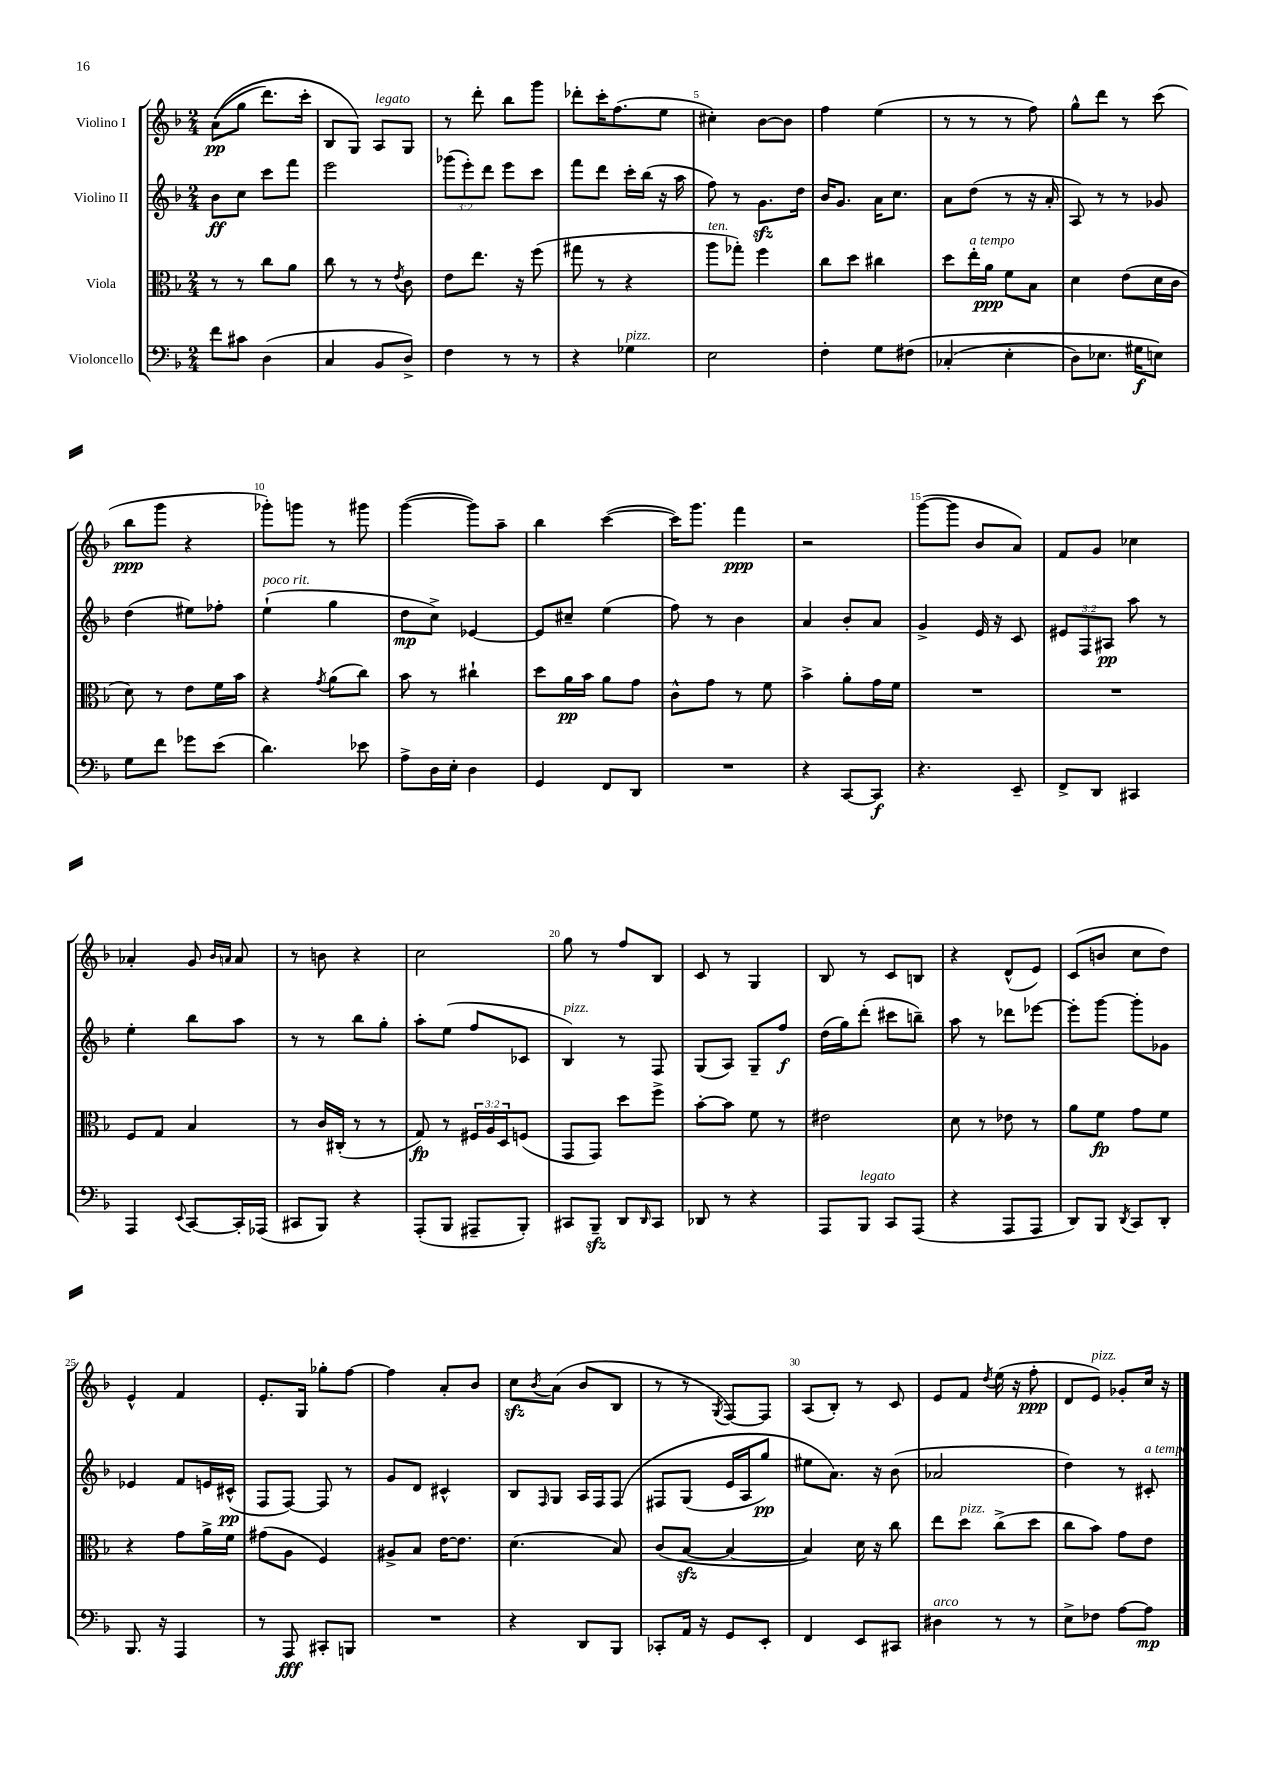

**kern	**kern	**kern	**kern
*staff4	*staff3	*staff2	*staff1
*clefF4	*clefC3	*clefG2	*clefG2
*k[b-]	*k[b-]	*k[b-]	*k[b-]
*M2/4	*M2/4	*M2/4	*M2/4
8f\L	8r	8b-\L	&((8a\L
8c#\J	8r	8cc\J	8gg\J
(4D\	8cc\L	8ccc\L	8.ddd\L)
.	8a\J	8fff\J	.
.	.	.	16ccc'\Jk
=	=	=	=
4C/	8cc\	2eee\	8B-/L
.	8r	.	8G/J&)
8BB-/L	8r	.	8A/L
.	8qe/	.	.
8D^/J)	8c\	.	8G/J
=	=	=	=
4F\	8e\L	(12ggg-\L	8r
.	.	12eee'\)	.
.	8.ee\J	.	8ddd'\
.	.	12ddd\J	.
8r	.	8eee\L	8bb-\L
.	16r	.	.
8r	(8ff\	8ccc\J	8ggg\J
=	=	=	=
4r	8gg#\	8fff\L	8ddd-'\L
.	8r	8ddd\J	16ccc'\K
.	.	.	(8.ff\
4G-\	4r	16ccc'\LL	.
.	.	(16bb-\JJ	.
.	.	16r	8ee\J
.	.	16aa\	.
=	=	=	=
2E\	8aa\L	8ff\)	4cc#'\)
.	8gg-'\J)	8r	.
.	4ff\	8.g\L	[8b-\L
.	.	.	8b-\]J
.	.	16dd\Jk	.
=	=	=	=
4F'\	8cc\L	16b-/LK	4ff\
.	.	8.g/J	.
.	8dd\J	.	.
8G\L	4cc#\	16a\LK	(4ee\
.	.	8.cc\J	.
&(8F#\J	.	.	.
=	=	=	=
(4C-'/	8dd\L	8a\L	8r
.	16ee'\L	(8dd\J	8r
.	16a\JJ	.	.
4E'\	8f\L	8r	8r
.	8B-\J	16r	8ff\)
.	.	16a'/	.
=	=	=	=
8D\L)	4d\	8A/)	8gg^^\L
8.E-\J	.	8r	8ddd\J
.	(8e\L	8r	8r
16G#\LK	.	.	.
8E\J&)	16d\L	8g-/	(8ccc\
.	16c\JJ	.	.
=	=	=	=
8G\L	8d\)	(4dd\	8bb-\L
8f\J	8r	.	8ggg\J
8g-\L	8e\L	8ee#\L)	4r
(8e\J	16f\L	8ff-'\J	.
.	16b-\JJ	.	.
=	=	=	=
4.d\)	4r	(4ee`\	8ggg-'\L)
.	.	.	8ggg\J
.	8qg/	.	.
.	(8a\L	4gg\	8r
8e-\	8cc\J)	.	8ggg#\
=	=	=	=
8A^\L	8b-\	8dd\L	([4ggg\
16D\L	8r	8cc^\J)	.
16E'\JJ	.	.	.
4D\	4cc#`\	[4e-/	8ggg\]L)
.	.	.	8aa~\J
=	=	=	=
4GG/	8dd\L	8e-/]L	4bb-\
.	16a\L	8cc#~/J	.
.	16b-\JJ	.	.
8FF/L	8a\L	(4ee\	([4ccc\
8DD/J	8g\J	.	.
=	=	=	=
2r	8c^^\L	8ff\)	16ccc\]LK)
.	.	.	8.ggg\J
.	8g\J	8r	.
.	8r	4b-\	4fff\
.	8f\	.	.
=	=	=	=
4r	4b-^\	4a/	2r
[8CC/L	8a'\L	8b-'/L	.
8CC/]J	16g\L	8a/J	.
.	16f\JJ	.	.
=	=	=	=
4.r	2r	4g^/	([8ggg\L
.	.	.	8ggg\]J
.	.	16e/	8b-/L
.	.	16r	.
8EE~/	.	8c/	8a/J)
=	=	=	=
8FF^/L	2r	12e#/L	8f/L
.	.	12F/	.
8DD/J	.	.	8g/J
.	.	12A#/J	.
4CC#/	.	8aa\	4cc-\
.	.	8r	.
=	=	=	=
4AAA/	8F/L	4ee'\	4a-'/
.	8G/J	.	.
8qqEE/	.	.	.
[8CC/L	4B-/	8bb-\L	8g/
.	.	.	16qqb-/LL
.	.	.	16qqa/JJ
16CC'/]L	.	8aa\J	8a/
(16AAA-/JJ	.	.	.
=	=	=	=
8CC#/L	8r	8r	8r
8BBB-/J)	16c/LL	8r	8b\
.	(16C#'/JJ	.	.
4r	8r	8bb-\L	4r
.	8r	8gg'\J	.
=	=	=	=
(8AAA'/L	8G/)	8aa'\L	2cc\
8BBB-/J	8r	(8ee\J	.
8AAA#~/L	24F#/LL	8ff/L	.
.	24A/	.	.
.	24D/J	.	.
8BBB-'/J)	(8F/J	8c-/J	.
=	=	=	=
8CC#/L	8GG/L	4B-/)	8gg\
8BBB-~/J	8GG/J)	.	8r
8DD/L	8dd\L	8r	8ff/L
16qqDD/	.	.	.
8CC#/J	8ff^\J	8F/	8B-/J
=	=	=	=
8DD-/	[8b-'\L	(8G/L	8c/
8r	8b-\]J	8A/J)	8r
4r	8f\	8G~/L	4G/
.	8r	8ff/J	.
=	=	=	=
8AAA/L	2e#\	(16dd\LL	8B-/
.	.	16gg\J)	.
8BBB-/J	.	(8ddd'\J	8r
8CC/L	.	8ccc#\L	8c/L
(8AAA/J	.	8bb~\J)	8B/J
=	=	=	=
4r	8d\	8aa\	4r
.	8r	8r	.
8AAA/L	8e-\	8ddd-\L	(8d^^/L
8AAA/J	8r	[8eee-\J	8e/J)
=	=	=	=
8DD/L)	8a\L	8eee-'\]L	(8c/L
8BBB-/J	8f\J	[8ggg\J	8b/J
8qDD/	.	.	.
8CC/L	8g\L	8ggg'\]L	8cc\L
8DD'/J	8f\J	8g-\J	8dd\J)
=	=	=	=
8.BBB-/	4r	4e-/	4e^^/
16r	.	.	.
4AAA/	8g\L	8f/L	4f/
.	16a^\L	16e/L	.
.	16f\JJ	(16c#^^/JJ	.
=	=	=	=
8r	(8g#\L	8F/L	8.e'/L
8AAA/	8A\J	[8F/J)	.
.	.	.	16G/Jk
8CC#'/L	4F/)	8F/]	8gg-'\L
8BBB/J	.	8r	[8ff\J
=	=	=	=
2r	8A#^/L	8g/L	4ff\]
.	8B-/J	8d/J	.
.	[16e\LK	4c#^^/	8a'/L
.	8.e\]J	.	.
.	.	.	8b-/J
=	=	=	=
4r	(4.d\	8B-/L	8cc\L
.	.	16qqF/	8qb-/
.	.	8G/J	(8a\J
8DD/L	.	16A/LL	8b-/L
.	.	16F/J	.
8BBB-/J	8B-/)	&(8F/J	8B-/J
=	=	=	=
8CC-'/L	(8c/L	8F#/L	8r
16AA/Jk	[8B-/J	(8G/J	8r
16r	.	.	.
.	.	.	8qG/
8GG/L	4B-/_	16e/LL	[8F/L)
.	.	16A/J	.
8EE'/J	.	8gg/J)	8F/]J
=	=	=	=
4FF/	4B-/])	8ee#\L	(8A/L
.	.	8.a\J&)	8B-'/J)
8EE/L	16d\	.	8r
.	16r	16r	.
8CC#/J	8cc\	(8b-\	8c/
=	=	=	=
4D#\	8ee\L	2a-/	8e/L
.	8dd\J	.	8f/J
.	.	.	8qdd/
8r	(8cc^\L	.	(16ee\
.	.	.	16r
8r	8dd\J	.	8ff'\
=	=	=	=
8E^\L	8cc\L	4dd\)	8d/L
8F-\J	8b-\J)	.	8e/J)
[8A\L	8g\L	8r	8g-'/L
8A\]J	8e\J	8c#'/	16cc/Jk
.	.	.	16r
==	==	==	==
*-	*-	*-	*-
